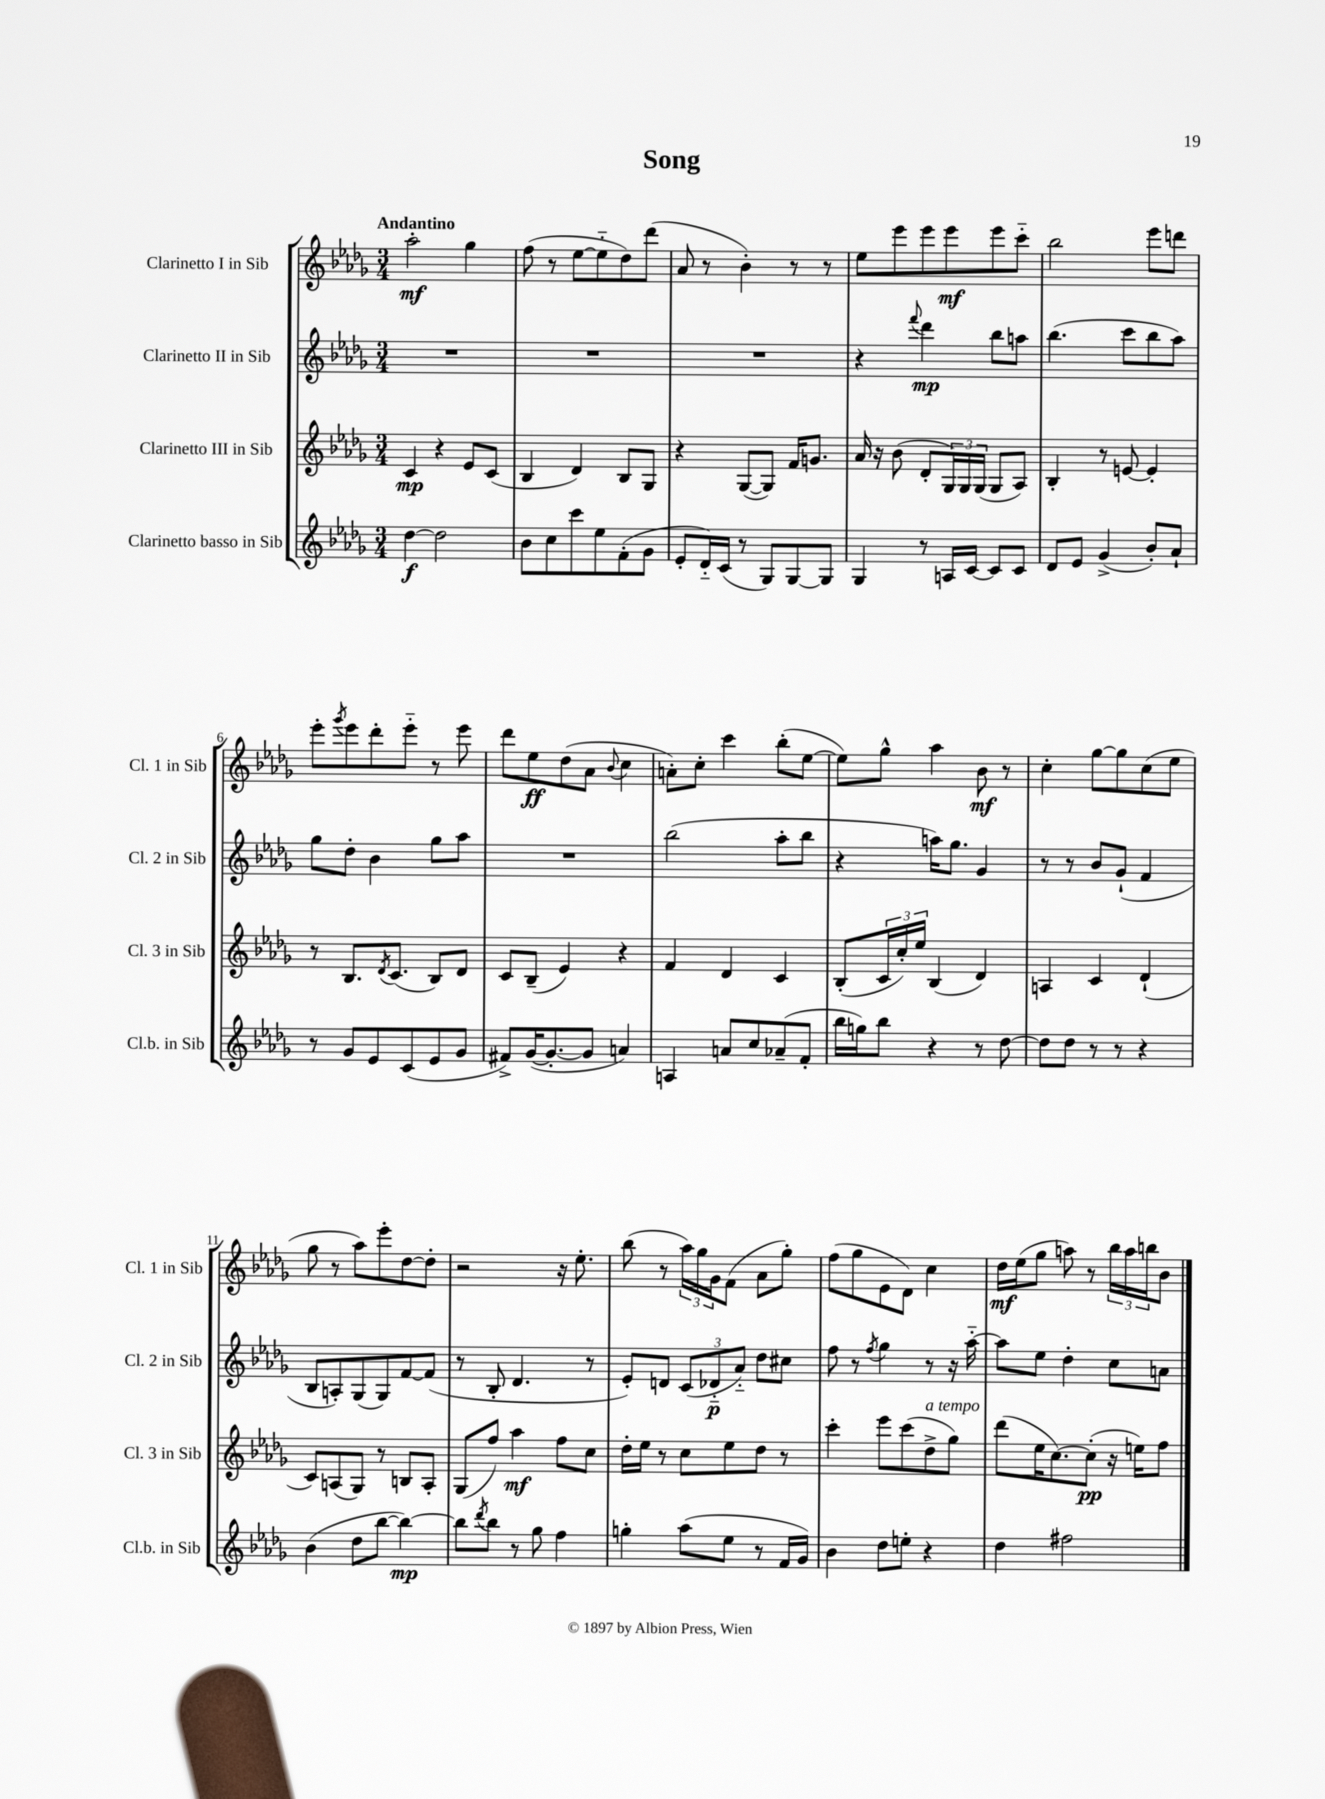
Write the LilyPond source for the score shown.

\header { title = "Song" }
<<
\new StaffGroup <<
\new Staff = "s0" \with { instrumentName = "Clarinetto I in Sib" shortInstrumentName = "Cl. 1 in Sib" } {
    \clef treble \key des \major \numericTimeSignature \time 3/4 \tempo "Andantino"
    aes''2-.\mf ges''4 |
    f''8( r8 ees''8~ ees''8-_ des''8) des'''8( |
    aes'8 r8 bes'4-.) r8 r8 |
    ees''8 ees'''8 ees'''8 ees'''8\mf ees'''8 c'''8-_ |
    bes''2 ees'''8 d'''8 |
    ees'''8-. \acciaccatura { ges'''8 } ees'''8 des'''8-. ees'''8-_ r8 ees'''8 |
    des'''8 ees''8\ff des''8( aes'8 \appoggiatura { bes'8 } c''4 |
    a'8-.) c''8-. c'''4 bes''8-.( ees''8~ |
    ees''8) ges''8-^ aes''4 bes'8\mf r8 |
    c''4-. ges''8~ ges''8 c''8( ees''8 |
    ges''8 r8 aes''8) ees'''8-. des''8~ des''8-. |
    r2 r16 ees''8.-. |
    bes''8( r8 \tuplet 3/2 { aes''16) ges''16 ges'16 } f'8( aes'8 ges''8-.) |
    f''8( ges''8 ees'8 des'8) c''4 |
    des''16\mf ees''16( ges''8 a''8) r8 \tuplet 3/2 { bes''16 a''16 b''16 } bes'8 \bar "|." |
}
\new Staff = "s1" \with { instrumentName = "Clarinetto II in Sib" shortInstrumentName = "Cl. 2 in Sib" } {
    \clef treble \key des \major \numericTimeSignature \time 3/4
    R2. |
    R2. |
    R2. |
    r4 \appoggiatura { f'''8 } des'''4\mp bes''8 a''8 |
    bes''4.( c'''8 bes''8 aes''8) |
    ges''8 des''8-. bes'4 ges''8 aes''8 |
    R2. |
    bes''2( aes''8-. bes''8 |
    r4 a''16) ges''8. ges'4 |
    r8 r8 bes'8 ges'8-!( f'4 |
    bes8 a8-.) ges8( ges8) f'8~ f'8( |
    r8 bes8-. des'4. r8 |
    ees'8-.) d'8 \tuplet 3/2 { c'8( des'8-_\p aes'8-_) } des''8 cis''8 |
    f''8 r8 \acciaccatura { f''8 } ges''4 r8 r16 aes''16~-_ |
    aes''8 ees''8 des''4-. c''8 a'8 \bar "|." |
}
\new Staff = "s2" \with { instrumentName = "Clarinetto III in Sib" shortInstrumentName = "Cl. 3 in Sib" } {
    \clef treble \key des \major \numericTimeSignature \time 3/4
    c'4\mp r4 ees'8 c'8( |
    bes4 des'4) bes8 ges8 |
    r4 ges8~( ges8) f'16 g'8. |
    aes'16 r16 bes'8( des'8-. \tuplet 3/2 { ges16) ges16 ges16( } ges8 aes8) |
    bes4-. r8 e'8~ e'4-. |
    r8 bes8. \acciaccatura { des'8 } c'8.( bes8) des'8 |
    c'8 bes8--( ees'4) r4 |
    f'4 des'4 c'4 |
    bes8-.( \tuplet 3/2 { c'16 c''16-.) ees''16 } bes4( des'4) |
    a4 c'4 des'4-!( |
    c'8) a8( ges8) r8 b8 a8-. |
    ges8( f''8) aes''4\mf f''8 c''8 |
    des''16-. ees''16 r8 c''8 ees''8 des''8 r8 |
    c'''4-. ees'''8 c'''8( des''8->^\markup { \italic "a tempo" } ges''8) |
    des'''8( ees''16 c''8.~) c''8-.\pp( r16 e''16) f''8 \bar "|." |
}
\new Staff = "s3" \with { instrumentName = "Clarinetto basso in Sib" shortInstrumentName = "Cl.b. in Sib" } {
    \clef treble \key des \major \numericTimeSignature \time 3/4
    des''4~\f des''2 |
    bes'8 c''8 c'''8 ees''8 f'8-.( ges'8 |
    ees'8-. des'16-_) c'16( r8 ges8) ges8~ ges8 |
    ges4 r8 a16 c'16~ c'8 c'8 |
    des'8 ees'8 ges'4->( bes'8-.) aes'8-! |
    r8 ges'8 ees'8 c'8( ees'8 ges'8 |
    fis'8->) ges'16~( ges'8.~-. ges'8 a'4) |
    a4 a'8 c''8 aes'8--( f'8-. |
    bes''16 g''16) bes''8 r4 r8 des''8~ |
    des''8 des''8 r8 r8 r4 |
    bes'4( des''8 bes''8~ bes''4~\mp) |
    bes''8 \acciaccatura { des'''8 } bes''8 r8 ges''8 f''4 |
    g''4-. aes''8( ees''8 r8 f'16 ges'16) |
    bes'4 des''8 e''8-. r4 |
    des''4 fis''2 \bar "|." |
}
>>
>>
